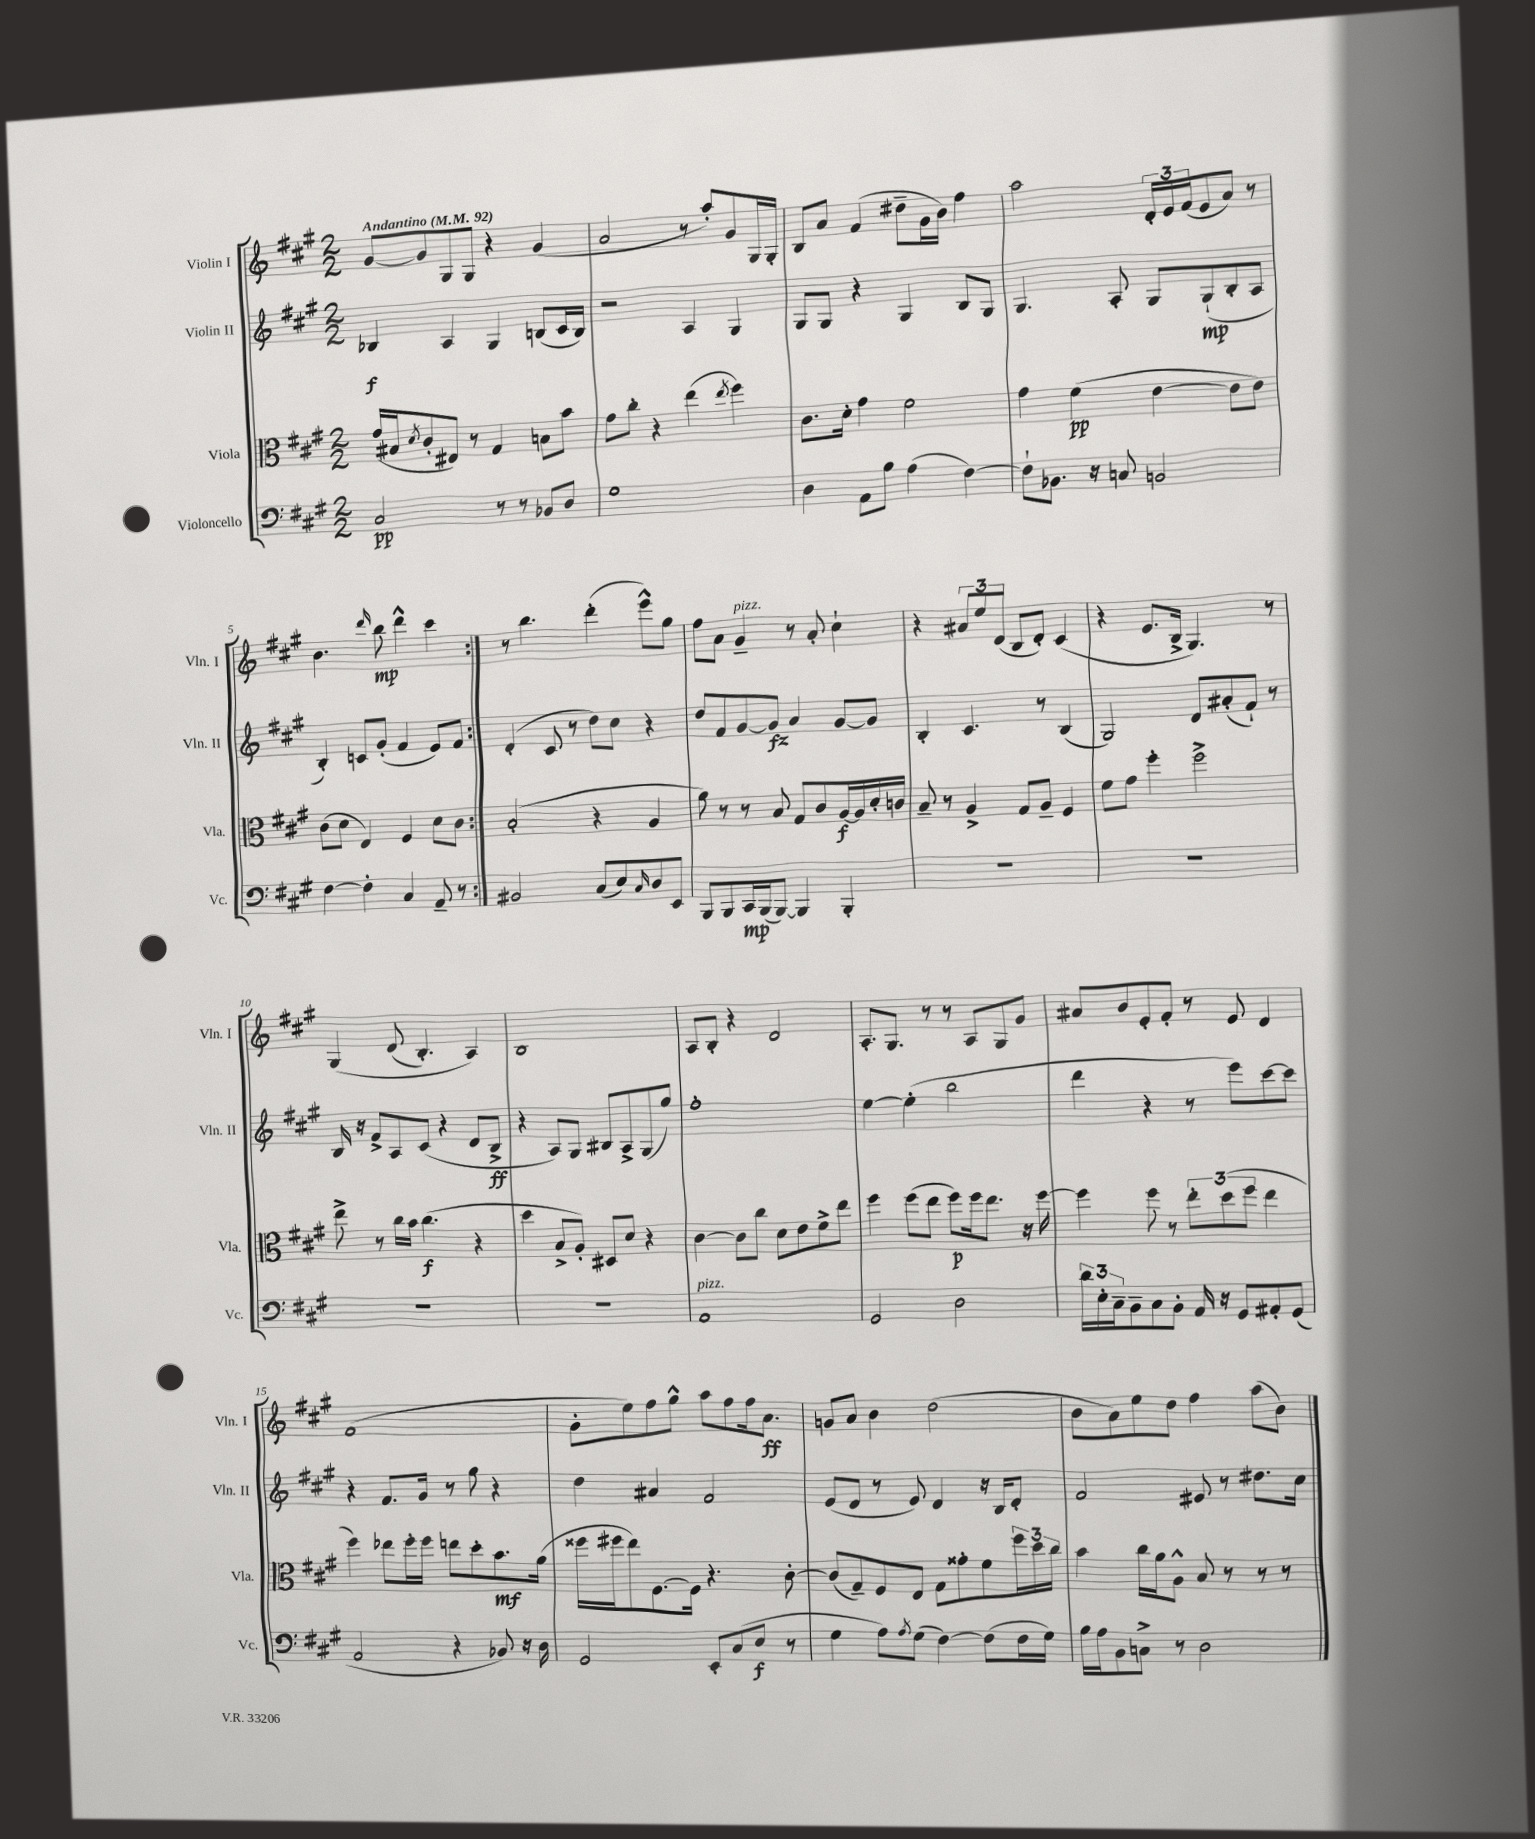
<<
\new StaffGroup <<
\new Staff = "s0" \with { instrumentName = "Violin I" shortInstrumentName = "Vln. I" } {
    \clef treble \key a \major \numericTimeSignature \time 2/2 \tempo "Andantino" 4 = 92
    \repeat volta 2 { gis'8~ gis'8 gis8 gis8 r4 gis'4( |
    a'2 r8 a''8-.) gis'8 gis16 gis16-. |
    b8 a'8 fis'4( dis''8-- gis'16 b'16) fis''4 |
    a''2 \tuplet 3/2 { d'16-. e'16 fis'16( } e'8 a'8) r8 |
    b'4. \grace { d'''16 } b''8\mp d'''4-^ cis'''4 | }
    r8 b''4. d'''4-.( e'''8-^) gis''8 |
    fis''8 a'8 gis'4--^\markup { \italic "pizz." } r8 a'8-. cis''4-! |
    r4 \tuplet 3/2 { ais'8 e''8 d'8( } b8 d'8-.) cis'4( |
    r4 e'8. b16-> gis4.) r8 |
    gis4\( d'8( b4.-.) a4\) |
    b1 |
    a8 b8-. r4 d'2 |
    a8.-. gis8. r8 r8 a8 gis8 gis'8 |
    ais'8 b'8 e'8-. fis'8-. r8 e'8 d'4 |
    fis'1( |
    gis'8-. e''8) fis''8 gis''8-^ a''8 fis''8 fis''16 a'8.\ff |
    g'8 a'8 b'4 d''2( |
    b'8 a'8) e''8 d''8 fis''4 a''8( b'8) \bar "|." |
}
\new Staff = "s1" \with { instrumentName = "Violin II" shortInstrumentName = "Vln. II" } {
    \clef treble \key a \major \numericTimeSignature \time 2/2
    \repeat volta 2 { bes4\f a4 gis4 b8( cis'16 b16) |
    r2 a4 gis4 |
    gis8 gis8 r4 gis4 b8 gis8 |
    gis4. a8-. gis8 gis8-!\mp( b8-. a8 |
    b4-.) c'8 gis'8-.( fis'4 e'8) fis'8 | }
    d'4-.( cis'8 r8 d''8) cis''8 r4 |
    d''8 fis'8 gis'8~ gis'8\fz a'4 gis'8~ gis'8 |
    b4-. cis'4. r8 b4( |
    gis2) d'8 ais'8-.( fis'8-!) r8 |
    b16 r16 fis'8-> a8 cis'8( r4 d'8 b8->\ff |
    r4 a8) gis8 bis8 a8-> gis8( gis''8) |
    fis''1-. |
    e''4~ e''4-.( b''2 |
    d'''4 r4 r8 e'''8) cis'''8~ cis'''8 |
    r4 fis'8. gis'16 r8 gis''8 r4 |
    d''4 ais'4 fis'2 |
    e'8( d'8 r8 e'8) d'4 r16 b16 d'8-. |
    fis'2 eis'8 r8 dis''8. cis''16 \bar "|." |
}
\new Staff = "s2" \with { instrumentName = "Viola" shortInstrumentName = "Vla." } {
    \clef alto \key a \major \numericTimeSignature \time 2/2
    \repeat volta 2 { gis'16( bis16 \acciaccatura { d'8 } cis'8-. eis8) r8 gis4 b8 b'8 |
    gis'8 cis''8-. r4 e''4( \acciaccatura { e''8 } fis''4) |
    cis'8. d'16-. gis'4 fis'2 |
    gis'4 fis'4\pp( e'4~ e'8 e'8) |
    cis'8( d'8 e4) fis4 d'8 cis'8 | }
    b2-.( r4 a4 |
    a'8) r8 r8 b8 gis8 cis'8 a16~\f a16 d'16-. c'16 |
    b8-- r8 a4-> gis8 a8-- fis4 |
    fis'8 gis'8 fis''4-. fis''2-> |
    e''8-> r8 cis''16 b'16 cis''4.\f( r4 |
    d''4 b8-> a8-.) dis8 d'8 r4 |
    cis'4~ cis'8 cis''8 d'8 e'8 fis'8-> e''8 |
    fis''4 fis''8( e''8 fis''8\p) fis''16 e''8. r16 fis''16~ |
    fis''4 fis''8 r8 \tuplet 3/2 { e''8-. d''8( fis''8 } e''4 |
    fis''4) ees''8 fis''16-. fis''16 e''8 d''8-. b'8.\mf a'16( |
    fisis''16 fis''16 e''8) fis8.~ fis16 r4. cis'8~-. |
    cis'8( gis8--) fis8 e8 gis8 gisis'8-. fis'8 \tuplet 3/2 { fis''16 d''16 cis''16 } |
    b'4 cis''16 a'16 a8-^ b8 r8 r8 r8 \bar "|." |
}
\new Staff = "s3" \with { instrumentName = "Violoncello" shortInstrumentName = "Vc." } {
    \clef bass \key a \major \numericTimeSignature \time 2/2
    \repeat volta 2 { cis2\pp r8 r8 bes,8 d8 |
    gis1 |
    d4 a,8 b8 a4( fis4~) |
    fis8-! bes,8. r16 c8 b,2 |
    fis4~ fis4-. cis4 a,8-- r8 | }
    bis,2 cis8( e8) \grace { cis16 } d8 e,8 |
    b,,8 b,,8 cis,16\mp b,,16( b,,8~) b,,4 b,,4-. |
    R1 |
    R1 |
    R1 |
    R1 |
    a,1^\markup { \italic "pizz." } |
    gis,2 d2 |
    \tuplet 3/2 { d'16 e16-. cis16-- } b,8-- cis8 b,8-. a,16 r16 gis,8 ais,8-. gis,8( |
    a,2 r4 bes,8) r16 d16 |
    gis,2 e,8-. cis8( e8\f r8 |
    gis4 a8) \acciaccatura { a8 } gis8( fis4~) fis8( fis16 gis16) |
    b16 a16 b,8 c8-> r8 d2 \bar "|." |
}
>>
>>
